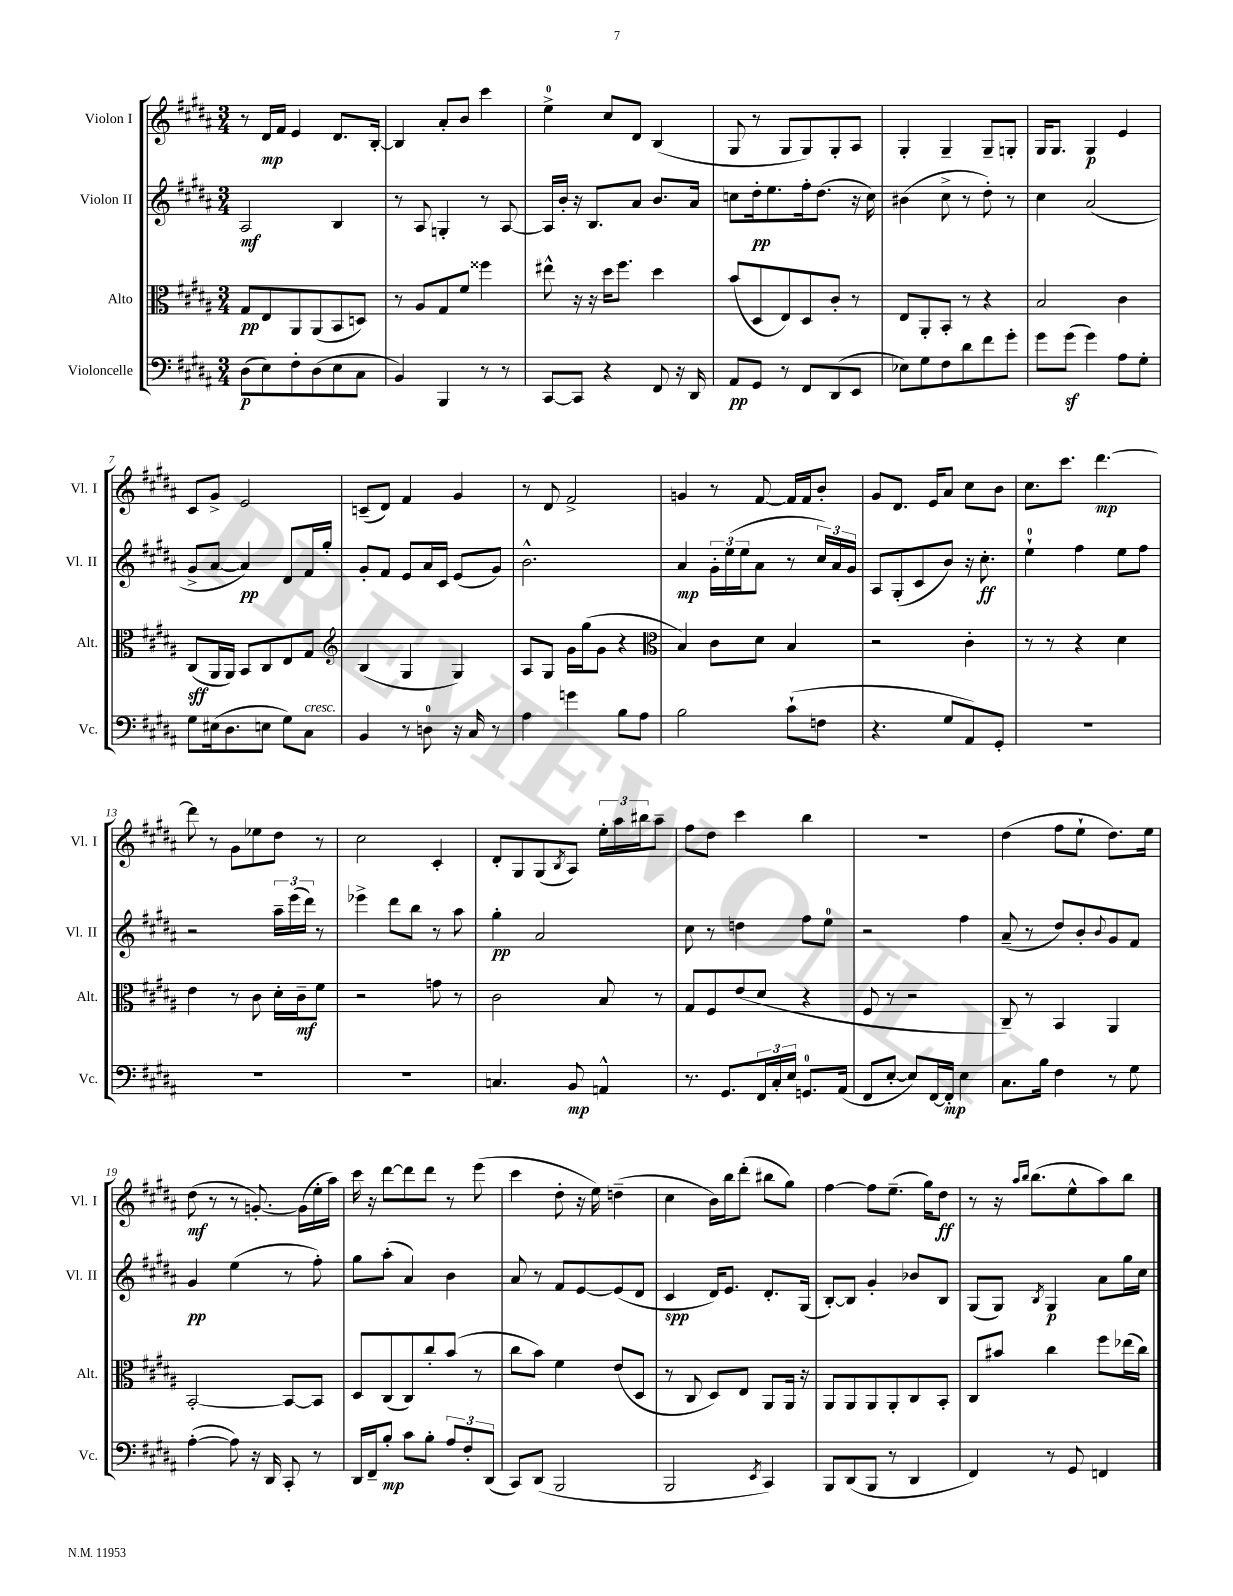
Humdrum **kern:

**kern	**kern	**kern	**kern
*staff4	*staff3	*staff2	*staff1
*clefF4	*clefC3	*clefG2	*clefG2
*k[f#c#g#d#a#]	*k[f#c#g#d#a#]	*k[f#c#g#d#a#]	*k[f#c#g#d#a#]
*M3/4	*M3/4	*M3/4	*M3/4
(8D#	8G#	2A#	8r
8E)	8E	.	16d#
.	.	.	16f#
8F#'	8AA#	.	4e
(8D#	(8AA#	.	.
8E	8BB	4B	8.d#
8C#	8D)	.	.
.	.	.	[16B'
=	=	=	=
4BB)	8r	8r	4B]
.	8A#	8A#	.
4BBB	8G#	4G'	8a#'
.	8f#	.	8b
8r	4ff##	8r	4ccc#
8r	.	[8A#	.
=	=	=	=
[8CC#	8ee#^^	16A#]	4ee^
.	.	16b'	.
8CC#]	16r	16r	.
.	16r	8.B	.
4r	16dd#	.	8cc#
.	8.ff#	.	.
.	.	8a#	8d#
8FF#	4dd#	8.b	(4B
16r	.	.	.
16DD#	.	16a#	.
=	=	=	=
8AA#	(8b	8cc	8G#
8GG#	8D#	16dd#'	8r
.	.	8.ee	.
8r	8E)	.	8G#
8FF#	8D#	16ff#'	8G#)
.	.	(8.dd#	.
(8DD#	8c#'	.	8G#'
8EE	8r	16r	8A#
.	.	16cc)	.
=	=	=	=
8E-)	8E	(4b#	4G#'
8G#	8AA#'	.	.
8F#	8BB'	8cc#^	4G#~
8d#	8r	8r	.
8f#	4r	8dd#')	8G#~
8g#'	.	8r	8G'
=	=	=	=
8g#	2B	4cc#	16G#
.	.	.	8.G#
(8g#	.	.	.
4g#)	.	(2a#	4G#
8A#	4c#	.	4e
8G#'	.	.	.
=	=	=	=
8G#	(8C#	8g#^	8c#
(16E#	16AA#	[8a#	8g#^
8.D#	16AA#)	.	.
.	8BB	4a#])	2e
8E	8C#	.	.
8G#)	8E	8d#	.
8C#	8G#	16f#	.
.	.	16gg#'	.
=	=	=	=
*	*clefG2	*	*
4BB	(4B	8g#'	(8c~
.	.	8f#	8d#)
8r	4G#	8e	4f#
8D	.	16a#	.
.	.	16c#	.
16r	4G#)	(8e	4g#
16C#	.	.	.
8r	.	8g#)	.
=	=	=	=
4A#	8A#	2.b^^	8r
.	8G#	.	8d#
4g	16g#	.	2f#^
.	(16gg#	.	.
.	8g#	.	.
8B	4r	.	.
8A#	.	.	.
=	=	=	=
*	*clefC3	*	*
2B	4B)	4a#	4g
.	8c#	24g#'	8r
.	.	(24ee	.
.	.	24ee	.
.	8d#	8a#	[8f#
(8c#`	4B	8r	16f#]
.	.	.	16f#
8F	.	24cc#)	8b'
.	.	24a#	.
.	.	24g#	.
=	=	=	=
4.r	2r	8A#	8g#
.	.	(8G#'	8.d#
.	.	8c#	.
.	.	.	16e
8G#	.	8b)	8a#
8AA#)	4c#'	16r	8cc#
.	.	8.cc#'	.
8GG#'	.	.	8b
=	=	=	=
2.r	8r	4ee`	8.cc#
.	8r	.	.
.	.	.	8.ccc#
.	4r	4ff#	.
.	.	.	[4.ddd#
.	4d#	8ee	.
.	.	8ff#	.
=	=	=	=
2.r	4e	2r	8ddd#]
.	.	.	8r
.	8r	.	8g#
.	8c#	.	8ee-
.	16d#'	24aa#~	8dd#
.	.	(24eee	.
.	16c#~	.	.
.	.	24ddd#)	.
.	8f#	8r	8r
=	=	=	=
2.r	2r	4eee-^	2cc#
.	.	8ddd#	.
.	.	8bb	.
.	8g	8r	4c#'
.	8r	8aa#	.
=	=	=	=
4.C	2c#	4gg#'	8d#'
.	.	.	8G#
.	.	2a#	(8G#
.	.	.	8qB
8BB	.	.	8A#)
4AA^^	8B	.	24ee'
.	.	.	24aa#
.	.	.	24bb#
.	8r	.	8aa#~
=	=	=	=
8.r	8G#	8cc#	8ff#
.	8F#	8r	8dd#
8.GG#	.	.	.
.	(8e	4dd	4ccc#
24FF#	8d#	.	.
24C#'	.	.	.
24E	.	.	.
8.GG	4r	8ff#	4bb
.	.	8ee	.
(16AA#	.	.	.
=	=	=	=
8FF#	8F#	2r	2.r
[8E'	8r	.	.
8E])	2r	.	.
[16FF#	.	.	.
16FF#']	.	.	.
4E	.	4ff#	.
=	=	=	=
8.C#	8C#~)	(8a#~	(4dd#
.	8r	8r	.
16B	.	.	.
4F#	4BB	8dd#)	8ff#
.	.	8b'	8ee`
.	.	8qqb	.
8r	4AA#	8g#	8.dd#)
8G#	.	8f#	.
.	.	.	16ee
=	=	=	=
([4A#'	[2BB'	4g#	(8dd#
.	.	.	8r
8A#])	.	(4ee	8r
16r	.	.	[8.g')
16DD#	.	.	.
8CC#'	8BB_	8r	.
.	.	.	(16g]
8r	8BB]	8ff#')	16ee'
.	.	.	16aa#)
=	=	=	=
16DD#	8D#	8gg#	16ccc#
16FF#~	.	.	16r
8B'	(8C#	(8aa#'	[8ddd#
8c#	8C#)	4a#)	8ddd#]
8B'	8cc#'	.	8ddd#
12A#	(8b	4b	8r
12F#'	.	.	.
.	8r	.	(8eee
(12DD#	.	.	.
=	=	=	=
8CC#)	8cc#	8a#	4ccc#
(8DD#	8b)	8r	.
2BBB	4f#	8f#	8dd#'
.	.	[8e	16r
.	.	.	16ee)
.	(8e	(8e]	(4dd~
.	8D#	8d#	.
=	=	=	=
2BBB	8r	4c#	4cc#
.	8C#	.	.
.	8D#)	16d#)	16b)
.	.	8.e	16bb
.	8E	.	(8ddd#'
8qEE	.	.	.
4CC#)	8AA#	8.d#'	8bb#
.	16AA#	.	8gg#)
.	16r	(16G#	.
=	=	=	=
8BBB	8AA#	[8B')	[4ff#
(8DD#	8AA#	8B]	.
8BBB	8AA#	4g#'	8ff#]
8r	8AA#'	.	(8.ee~
4DD#	8C#	8b-	.
.	.	.	16gg#)
.	8BB'	8B	8dd#
=	=	=	=
4FF#)	8C#	(8G#	8r
.	8b#	8G#)	16r
.	.	.	16qqaa#
.	.	.	16qqbb
.	.	.	(8.bb
.	.	8qB	.
8r	4cc#	4G#	.
8GG#	.	.	8ee^^
4FF	8ff#	8a#	8aa#)
.	(16ee-	16gg#	8bb
.	16cc#)	16cc#	.
==	==	==	==
*-	*-	*-	*-
